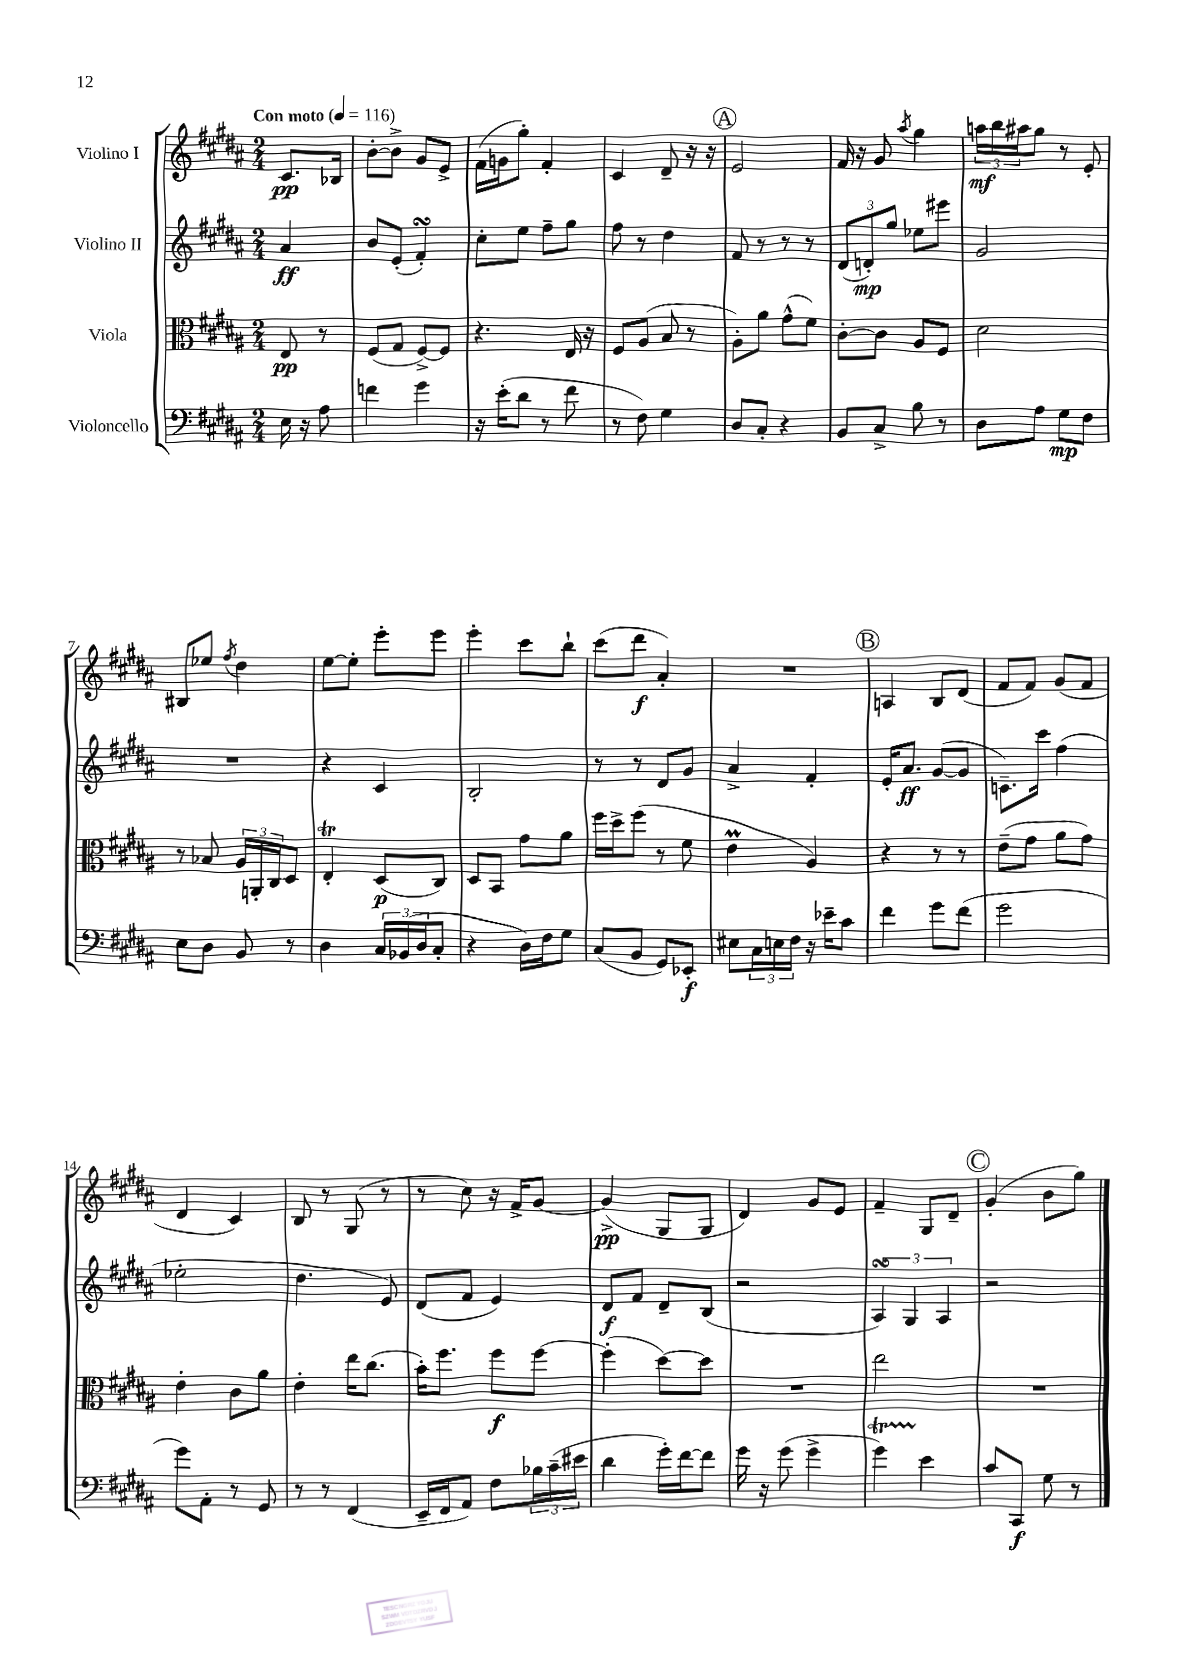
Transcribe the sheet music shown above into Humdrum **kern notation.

**kern	**dynam	**kern	**dynam	**kern	**dynam	**kern	**dynam
*part4	*part4	*part3	*part3	*part2	*part2	*part1	*part1
*staff4	*staff4	*staff3	*staff3	*staff2	*staff2	*staff1	*staff1
*I"Violoncello	*	*I"Viola	*	*I"Violino II	*	*I"Violino I	*
*clefF4	*	*clefC3	*	*clefG2	*	*clefG2	*
*k[f#c#g#d#a#]	*	*k[f#c#g#d#a#]	*	*k[f#c#g#d#a#]	*	*k[f#c#g#d#a#]	*
*M2/4	*	*M2/4	*	*M2/4	*	*M2/4	*
*MM116	*	*MM116	*	*MM116	*	*MM116	*
=	=	=	=	=	=	=	=
!	!	!	!	!	!	!LO:TX:a:B:t=Con moto	!
16E\	.	8E/	pp	4a#/	ff	8.c#/L	pp
16r	.	.	.	.	.	.	.
8A#\	.	8r	.	.	.	.	.
.	.	.	.	.	.	16B-X/Jk	.
=1	=1	=1	=1	=1	=1	=1	=1
4fn\	.	(8F#/L	.	8b/L	.	[8b'\L	.
.	.	8G#/J	.	(8e'/J	.	8b^\J]	.
4g#\	.	[8F#^/L)	.	4f#sSSS'/)	.	8g#/L	.
.	.	8F#/J]	.	.	.	8e^/J	.
=2	=2	=2	=2	=2	=2	=2	=2
16r	.	4.r	.	8cc#'\L	.	(16f#\LL	.
(16e'\KL	.	.	.	.	.	16gn\J	.
8d#\J	.	.	.	8ee\J	.	8gg#'\J)	.
8r	.	.	.	8ff#~\L	.	4f#'/	.
8f#\	.	16E/	.	8gg#\J	.	.	.
.	.	16r	.	.	.	.	.
=3	=3	=3	=3	=3	=3	=3	=3
8r	.	8F#/L	.	8ff#\	.	4c#/	.
8F#\)	.	(8A#/J	.	8r	.	.	.
4G#\	.	8B/	.	4dd#\	.	8d#~/	.
.	.	8r	.	.	.	16r	.
.	.	.	.	.	.	16r	.
!!LO:REH:place=s1:t=A
=4	=4	=4	=4	=4	=4	=4	=4
8D#/L	.	8A#'\L)	.	8f#/	.	2e/	.
8C#'/J	.	8a#\J	.	8r	.	.	.
4r	.	(8g#^^\L	.	8r	.	.	.
.	.	8f#\J)	.	8r	.	.	.
=5	=5	=5	=5	=5	=5	=5	=5
8BB/L	.	[8c#'\L	.	(12d#/L	.	16f#/	.
.	.	.	.	.	.	16r	.
.	.	.	.	12dn'/)	mp	.	.
8C#^/J	.	8c#\J]	.	.	.	8g#/	.
.	.	.	.	12gg#/J	.	.	.
.	.	.	.	.	.	8qaa#/	.
8B\	.	8A#/L	.	8ee-X\L	.	4gg#\	.
8r	.	8F#/J	.	8eee#X\J	.	.	.
=6	=6	=6	=6	=6	=6	=6	=6
8D#\L	.	2d#\	.	2g#/	.	24aan\LL	mf
.	.	.	.	.	.	24bb\	.
.	.	.	.	.	.	24aa#X\J	.
8A#\J	.	.	.	.	.	8gg#\J	.
8G#\L	mp	.	.	.	.	8r	.
8F#\J	.	.	.	.	.	8e'/	.
!!LO:LB:g=z
=7	=7	=7	=7	=7	=7	=7	=7
8E\L	.	8r	.	2r	.	8B#X/L	.
8D#\J	.	8B-X/	.	.	.	8ee-X/J	.
.	.	.	.	.	.	8qff#/	.
8BB/	.	24A#/LL	.	.	.	4dd#\	.
.	.	24AAn'/	.	.	.	.	.
.	.	24C#/J	.	.	.	.	.
8r	.	8D#/J	.	.	.	.	.
=8	=8	=8	=8	=8	=8	=8	=8
4D#\	.	4ET'/	.	4r	.	[8ee\L	.
.	.	.	.	.	.	8ee'\J]	.
24C#/LL	.	(8D#/L	p	4c#/	.	8eee'\L	.
(24BB-X/	.	.	.	.	.	.	.
24D#/J	.	.	.	.	.	.	.
8C#'/J	.	8C#/J)	.	.	.	8eee\J	.
=9	=9	=9	=9	=9	=9	=9	=9
4r	.	8D#/L	.	2B'/	.	4eee'\	.
.	.	8BB/J	.	.	.	.	.
16D#\LL)	.	8g#\L	.	.	.	8ccc#\L	.
16F#\J	.	.	.	.	.	.	.
8G#\J	.	8a#\J	.	.	.	8bb`\J	.
=10	=10	=10	=10	=10	=10	=10	=10
(8C#/L	.	16ff#\LL	.	8r	.	(8ccc#\L	.
.	.	16dd#^\J	.	.	.	.	.
8BB/J	.	(8ff#\J	.	8r	.	8ddd#\J	f
8GG#/L)	.	8r	.	8d#/L	.	4a#'/)	.
8EE-X'/J	f	8f#\	.	8g#/J	.	.	.
=11	=11	=11	=11	=11	=11	=11	=11
8E#X\L	.	4eM\	.	4a#^/	.	2r	.
24C#\L	.	.	.	.	.	.	.
24En\	.	.	.	.	.	.	.
24F#\JJ	.	.	.	.	.	.	.
16r	.	4A#/)	.	4f#'/	.	.	.
16e-X~\KL	.	.	.	.	.	.	.
8c#\J	.	.	.	.	.	.	.
!!LO:REH:place=s1:t=B
=12	=12	=12	=12	=12	=12	=12	=12
4f#\	.	4r	.	16e'/KL	.	4An/	.
.	.	.	.	8.a#/J	ff	.	.
8g#\L	.	8r	.	([8g#/L	.	8B/L	.
(8f#\J	.	8r	.	8g#/J]	.	(8d#/J	.
=13	=13	=13	=13	=13	=13	=13	=13
2g#\	.	(8e~\L	.	8.cn~\L)	.	8f#/L	.
.	.	8g#\J	.	.	.	8f#/J)	.
.	.	.	.	16ccc#\Jk	.	.	.
.	.	8a#\L	.	(4ff#\	.	(8g#/L	.
.	.	8g#\J)	.	.	.	8f#/J	.
!!LO:LB:g=z
=14	=14	=14	=14	=14	=14	=14	=14
8g#\L)	.	4e'\	.	2ee-X'\	.	4d#/	.
8AA#'\J	.	.	.	.	.	.	.
8r	.	8c#\L	.	.	.	4c#/)	.
8GG#/	.	8a#\J	.	.	.	.	.
=15	=15	=15	=15	=15	=15	=15	=15
8r	.	4e'\	.	4.dd#\	.	8B/	.
8r	.	.	.	.	.	8r	.
(4FF#/	.	16ee\KL	.	.	.	(8G#/	.
.	.	(8.cc#\J	.	.	.	.	.
.	.	.	.	8e/)	.	8r	.
=16	=16	=16	=16	=16	=16	=16	=16
16EE~/LL	.	16b'\KL)	.	(8d#/L	.	8r	.
16FF#/J	.	8.ff#\J	.	.	.	.	.
8AA#/J)	.	.	.	8f#/J	.	8cc#\)	.
8F#\L	.	8ff#\L	f	4e/)	.	16r	.
.	.	.	.	.	.	16f#^/KL	.
24B-X\L	.	[8ff#\J	.	.	.	[8g#/J	.
(24c#~\	.	.	.	.	.	.	.
24e#X\JJ	.	.	.	.	.	.	.
=17	=17	=17	=17	=17	=17	=17	=17
4d#\	.	(4ff#'\]	.	8d#/L	f	(4g#^/]	pp
.	.	.	.	8f#/J	.	.	.
16g#'\LL)	.	[8dd#\L)	.	8d#~/L	.	8G#/L	.
[16f#\J	.	.	.	.	.	.	.
8f#\J]	.	8dd#\J]	.	(8B/J	.	8G#/J	.
=18	=18	=18	=18	=18	=18	=18	=18
16g#\	.	2r	.	2r	.	4d#/)	.
16r	.	.	.	.	.	.	.
(8g#\	.	.	.	.	.	.	.
4g#^\	.	.	.	.	.	8g#/L	.
.	.	.	.	.	.	8e/J	.
=19	=19	=19	=19	=19	=19	=19	=19
4g#T\)	.	2ee\	.	6A#sSsS/)	.	4f#~/	.
.	.	.	.	6G#/	.	.	.
4e\	.	.	.	.	.	8G#/L	.
.	.	.	.	6A#/	.	.	.
.	.	.	.	.	.	8d#~/J	.
!!LO:REH:place=s1:t=C
=20	=20	=20	=20	=20	=20	=20	=20
8c#/L	.	2r	.	2r	.	(4g#'/	.
8CC#/J	f	.	.	.	.	.	.
8G#\	.	.	.	.	.	8b\L	.
8r	.	.	.	.	.	8gg#\J)	.
==	==	==	==	==	==	==	==
*-	*-	*-	*-	*-	*-	*-	*-
